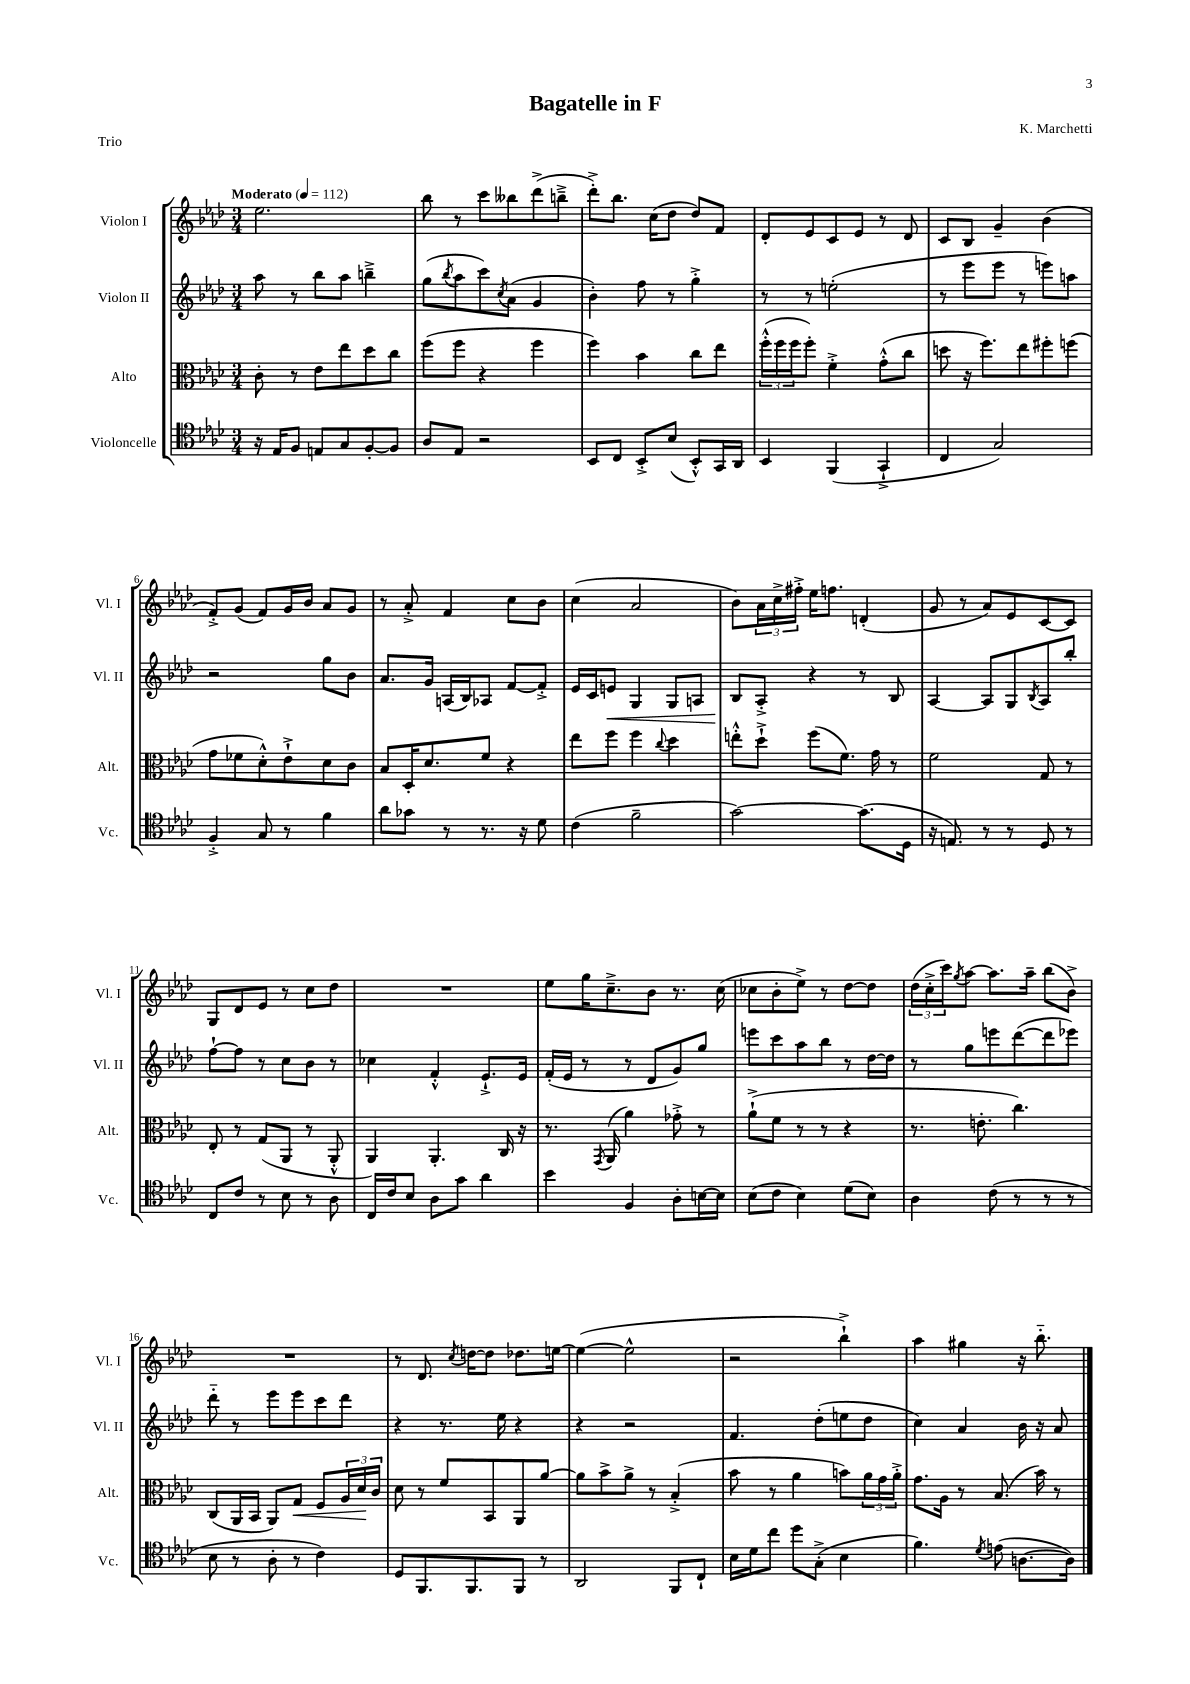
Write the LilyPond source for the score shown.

\header { title = "Bagatelle in F" composer = "K. Marchetti" piece = "Trio" }
<<
\new StaffGroup <<
\new Staff = "s0" \with { instrumentName = "Violon I" shortInstrumentName = "Vl. I" } {
    \clef treble \key aes \major \numericTimeSignature \time 3/4 \tempo "Moderato" 4 = 112
    ees''2. |
    bes''8 r8 c'''8 beses''8 des'''8->( b''8---> |
    des'''8-.->) bes''8. c''16( des''8 des''8) f'8 |
    des'8-. ees'8 c'8 ees'8 r8 des'8 |
    c'8 bes8 g'4-- bes'4( |
    f'8-.->) g'8( f'8) g'16 bes'16 aes'8 g'8 |
    r8 aes'8-.-> f'4 c''8 bes'8 |
    c''4( aes'2 |
    bes'8) \tuplet 3/2 { aes'16 c''16-> fis''16-.-> } ees''16 f''8. d'4-.( |
    g'8 r8 aes'8) ees'8 c'8~ c'8 |
    g8 des'8 ees'8 r8 c''8 des''8 |
    R2. |
    ees''8 g''16 c''8.---> bes'8 r8. c''16( |
    ces''8 bes'8-. ees''8->) r8 des''8~ des''8 |
    \tuplet 3/2 { des''16( c''16-.-> c'''16) } \acciaccatura { g''8 } aes''8~ aes''8. aes''16-- bes''8( bes'8->) |
    R2. |
    r8 des'8. \acciaccatura { c''8 } d''16~ d''8 des''8. e''16~ |
    e''4~( e''2-^ |
    r2 bes''4-!->) |
    aes''4 gis''4 r16 bes''8.-_ \bar "|." |
}
\new Staff = "s1" \with { instrumentName = "Violon II" shortInstrumentName = "Vl. II" } {
    \clef treble \key aes \major \numericTimeSignature \time 3/4
    aes''8 r8 bes''8 aes''8 b''4---> |
    g''8( \acciaccatura { bes''8 } aes''8 c'''8) \acciaccatura { c''8 } aes'8( g'4 |
    bes'4-.) f''8 r8 g''4-.-> |
    r8 r8 e''2-.( |
    r8 ees'''8 ees'''8 r8 e'''8) a''8 |
    r2 g''8 bes'8 |
    aes'8. g'16 a16( bes16) aes8 f'8~ f'8-.-> |
    ees'16 c'16 e'8\< g4 g8 a8 |
    bes8\! aes8-.-> r4 r8 bes8 |
    aes4~ aes8 g8 \acciaccatura { bes8 } aes8 bes''8-. |
    f''8~-! f''8 r8 c''8 bes'8 r8 |
    ces''4 f'4-.-^ ees'8.-!-> ees'16 |
    f'16-.( ees'16 r8 r8 des'8 g'8) g''8 |
    e'''8 c'''8 aes''8 bes''8 r8 des''16~ des''16 |
    r8 g''8 e'''8 des'''8~( des'''8 ees'''8) |
    des'''8-_ r8 ees'''8 ees'''8 c'''8 des'''8 |
    r4 r8. ees''16 r4 |
    r4 r2 |
    f'4. des''8-.( e''8 des''8 |
    c''4) aes'4 bes'16 r16 aes'8 \bar "|." |
}
\new Staff = "s2" \with { instrumentName = "Alto" shortInstrumentName = "Alt." } {
    \clef alto \key aes \major \numericTimeSignature \time 3/4
    c'8-. r8 ees'8 ees''8 des''8 c''8 |
    f''8( f''8 r4 f''4 |
    f''4) bes'4 c''8 ees''8 |
    \tuplet 3/2 { f''16-.-^( f''16 f''16 } f''8-.) f'4-.-> g'8-.-^( c''8 |
    d''8 r16 f''8.) ees''8 fis''8-. f''8( |
    g'8 fes'8 des'8-.-^) ees'8-!-> des'8 c'8 |
    bes8 des16-. des'8. f'8 r4 |
    ees''8 f''8 f''4 \appoggiatura { c''8 } des''4 |
    e''8-.-^ des''8-!-> f''8( f'8.) g'16 r8 |
    f'2 g8 r8 |
    ees8-. r8 g8( aes,8 r8 aes,8-.-^ |
    aes,4) aes,4.-. c16 r16 |
    r8. \acciaccatura { g,8 } aes,16( aes'4) ges'8-.-> r8 |
    aes'8-!->( f'8 r8 r8 r4 |
    r8. e'8.-. c''4.) |
    c8( aes,16 bes,16 aes,8) g8\< f8 \tuplet 3/2 { aes16 des'16\! c'16 } |
    des'8 r8 f'8 bes,8 aes,8 aes'8~ |
    aes'8 bes'8-> aes'8-> r8 bes4-.->( |
    bes'8 r8 aes'4 b'8) \tuplet 3/2 { aes'16 g'16 aes'16-.-> } |
    g'8. aes16 r8 bes8.( bes'16) r8 \bar "|." |
}
\new Staff = "s3" \with { instrumentName = "Violoncelle" shortInstrumentName = "Vc." } {
    \clef tenor \key aes \major \numericTimeSignature \time 3/4
    r16 ees16 f8 e8 g8 f8~-. f8 |
    aes8 ees8 r2 |
    bes,8 c8 bes,8-.-> bes8( bes,8-.-^) g,16 aes,16 |
    bes,4 f,4( g,4-!-> |
    c4 g2) |
    f4-.-> g8 r8 f'4 |
    aes'8 ges'8 r8 r8. r16 des'8 |
    c'4( f'2-- |
    g'2~) g'8.( des16 |
    r16 e8.) r8 r8 des8 r8 |
    c8 c'8 r8 bes8 r8 aes8 |
    c16 c'16 bes8 aes8 g'8 aes'4 |
    bes'4 f4 aes8-. b16~ b16 |
    bes8( c'8 bes4) des'8( bes8) |
    aes4 c'8( r8 r8 r8 |
    bes8 r8 aes8-. r8 c'4) |
    des8 f,8. f,8. f,8 r8 |
    aes,2 f,8 c8-! |
    bes16 des'16 c''8 des''8 g8-.->( bes4 |
    f'4.) \acciaccatura { des'8 } e'8( a8.~ a16) \bar "|." |
}
>>
>>
